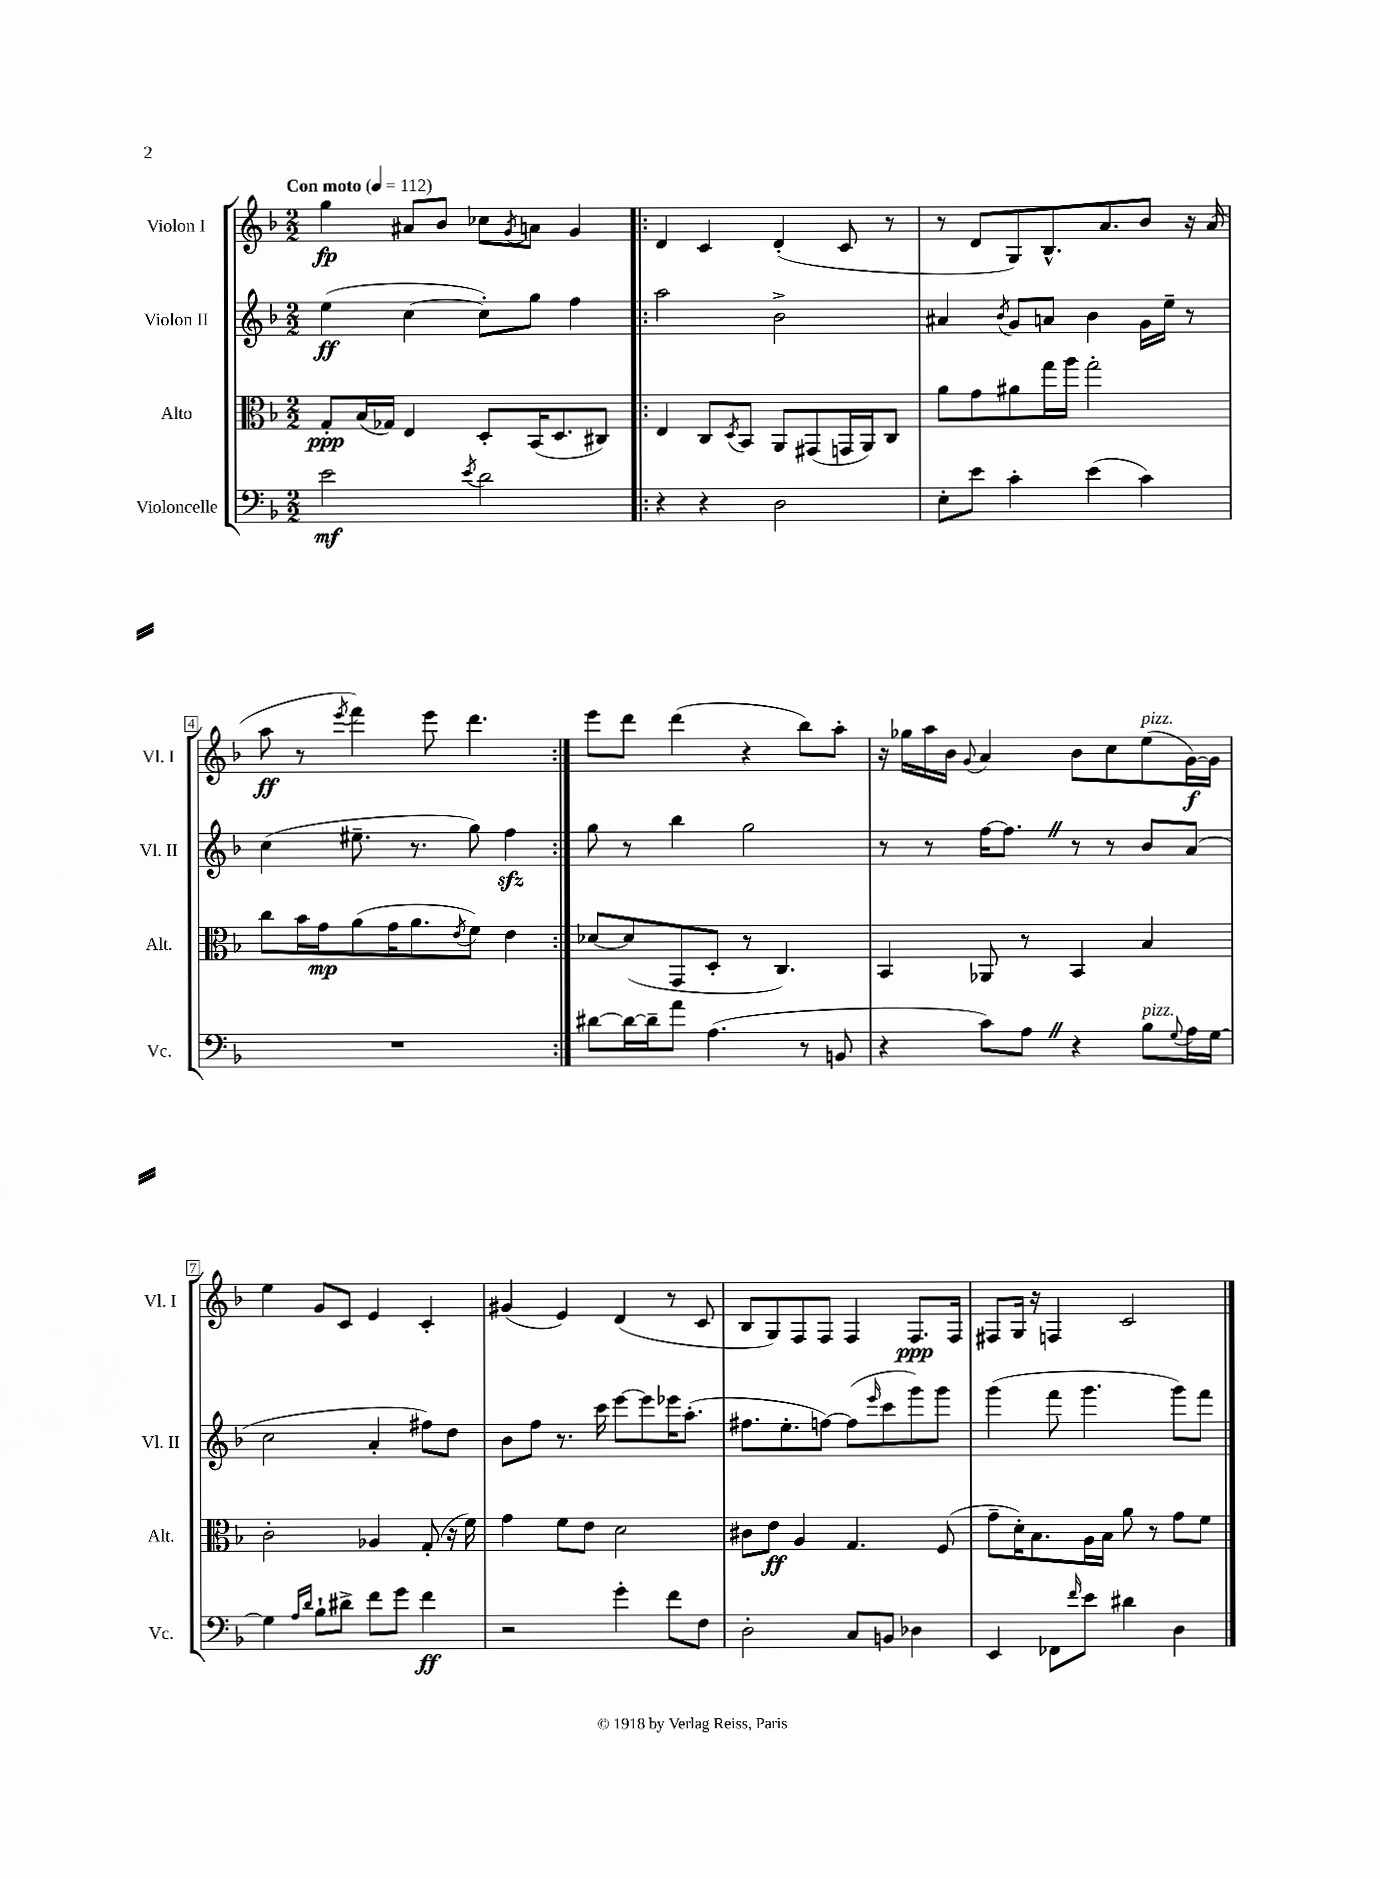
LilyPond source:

<<
\new StaffGroup <<
\new Staff = "s0" \with { instrumentName = "Violon I" shortInstrumentName = "Vl. I" } {
    \clef treble \key f \major \numericTimeSignature \time 2/2 \tempo "Con moto" 4 = 112
    g''4\fp ais'8 bes'8 ces''8 \acciaccatura { g'8 } a'8 g'4 |
    \repeat volta 2 { d'4 c'4 d'4-.( c'8 r8 |
    r8 d'8 g8) bes8.-^ a'8. bes'8 r16 a'16( |
    a''8\ff r8 \acciaccatura { e'''8 } f'''4) e'''8 d'''4. | }
    e'''8 d'''8 d'''4( r4 bes''8) a''8-. |
    r16 ges''16 a''16 bes'16 \appoggiatura { g'8 } a'4 bes'8 c''8 e''8^\markup { \italic "pizz." }( g'16~\f) g'16 |
    e''4 g'8 c'8 e'4 c'4-. |
    gis'4( e'4) d'4( r8 c'8 |
    bes8 g8) f8 f8 f4 f8.\ppp f16 |
    fis8 g16 r16 f4 c'2 \bar "|." |
}
\new Staff = "s1" \with { instrumentName = "Violon II" shortInstrumentName = "Vl. II" } {
    \clef treble \key f \major \numericTimeSignature \time 2/2
    e''4\ff( c''4~ c''8-.) g''8 f''4 |
    \repeat volta 2 { a''2 bes'2-> |
    ais'4 \acciaccatura { bes'8 } g'8 a'8 bes'4 g'16 e''16-- r8 |
    c''4( eis''8.-- r8. g''8) f''4\sfz | }
    g''8 r8 bes''4 g''2 |
    r8 r8 f''16~ f''8. \once \override BreathingSign.text = \markup { \musicglyph "scripts.caesura.straight" } \breathe r8 r8 bes'8 a'8( |
    c''2 a'4-. fis''8) d''8 |
    bes'8 f''8 r8. c'''16 e'''8~ e'''8 ees'''16 a''8.-.( |
    fis''8. e''8.-. f''8~) f''8( \grace { e'''16 } c'''8 g'''8) g'''8 |
    g'''4( f'''8 g'''4. g'''8) f'''8 \bar "|." |
}
\new Staff = "s2" \with { instrumentName = "Alto" shortInstrumentName = "Alt." } {
    \clef alto \key f \major \numericTimeSignature \time 2/2
    g8-.\ppp bes16( ges16) e4 d8-. bes,16( d8. cis8) |
    \repeat volta 2 { e4 c8 \acciaccatura { d8 } bes,8 a,8 gis,8( g,16 a,16) c8 |
    a'8 g'8 ais'8 g''16 a''16 g''2-. |
    c''8 bes'16 g'16\mp a'8( g'16 a'8. \acciaccatura { e'8 } f'8) e'4 | }
    des'8~ des'8( g,8 d8-. r8 c4.) |
    bes,4 aes,8 r8 bes,4 bes4 |
    c'2-. aes4 g8-.( r16 f'16) |
    g'4 f'8 e'8 d'2 |
    cis'8 e'8\ff a4 g4. f8( |
    g'8-- d'16-.) bes8. a16 bes16 a'8 r8 g'8 f'8 \bar "|." |
}
\new Staff = "s3" \with { instrumentName = "Violoncelle" shortInstrumentName = "Vc." } {
    \clef bass \key f \major \numericTimeSignature \time 2/2
    e'2\mf \acciaccatura { e'8 } d'2 |
    \repeat volta 2 { r4 r4 d2 |
    e8-. e'8 c'4-. e'4( c'4) |
    R1 | }
    dis'8~ dis'16~ dis'16-- a'8 a4.( r8 b,8 |
    r4 c'8) a8 \once \override BreathingSign.text = \markup { \musicglyph "scripts.caesura.straight" } \breathe r4 bes8^\markup { \italic "pizz." } \appoggiatura { g8 } a16 g16~ |
    g4 \grace { a16 d'16 } bes8-! dis'8-> f'8 g'8 f'4\ff |
    r2 g'4-. f'8 f8 |
    d2-. c8 b,8 des4 |
    e,4 fes,8 \grace { f'16 } e'8 dis'4 d4 \bar "|." |
}
>>
>>
\layout { \context { \Score \override BarNumber.stencil = #(make-stencil-boxer 0.1 0.3 ly:text-interface::print) } }
